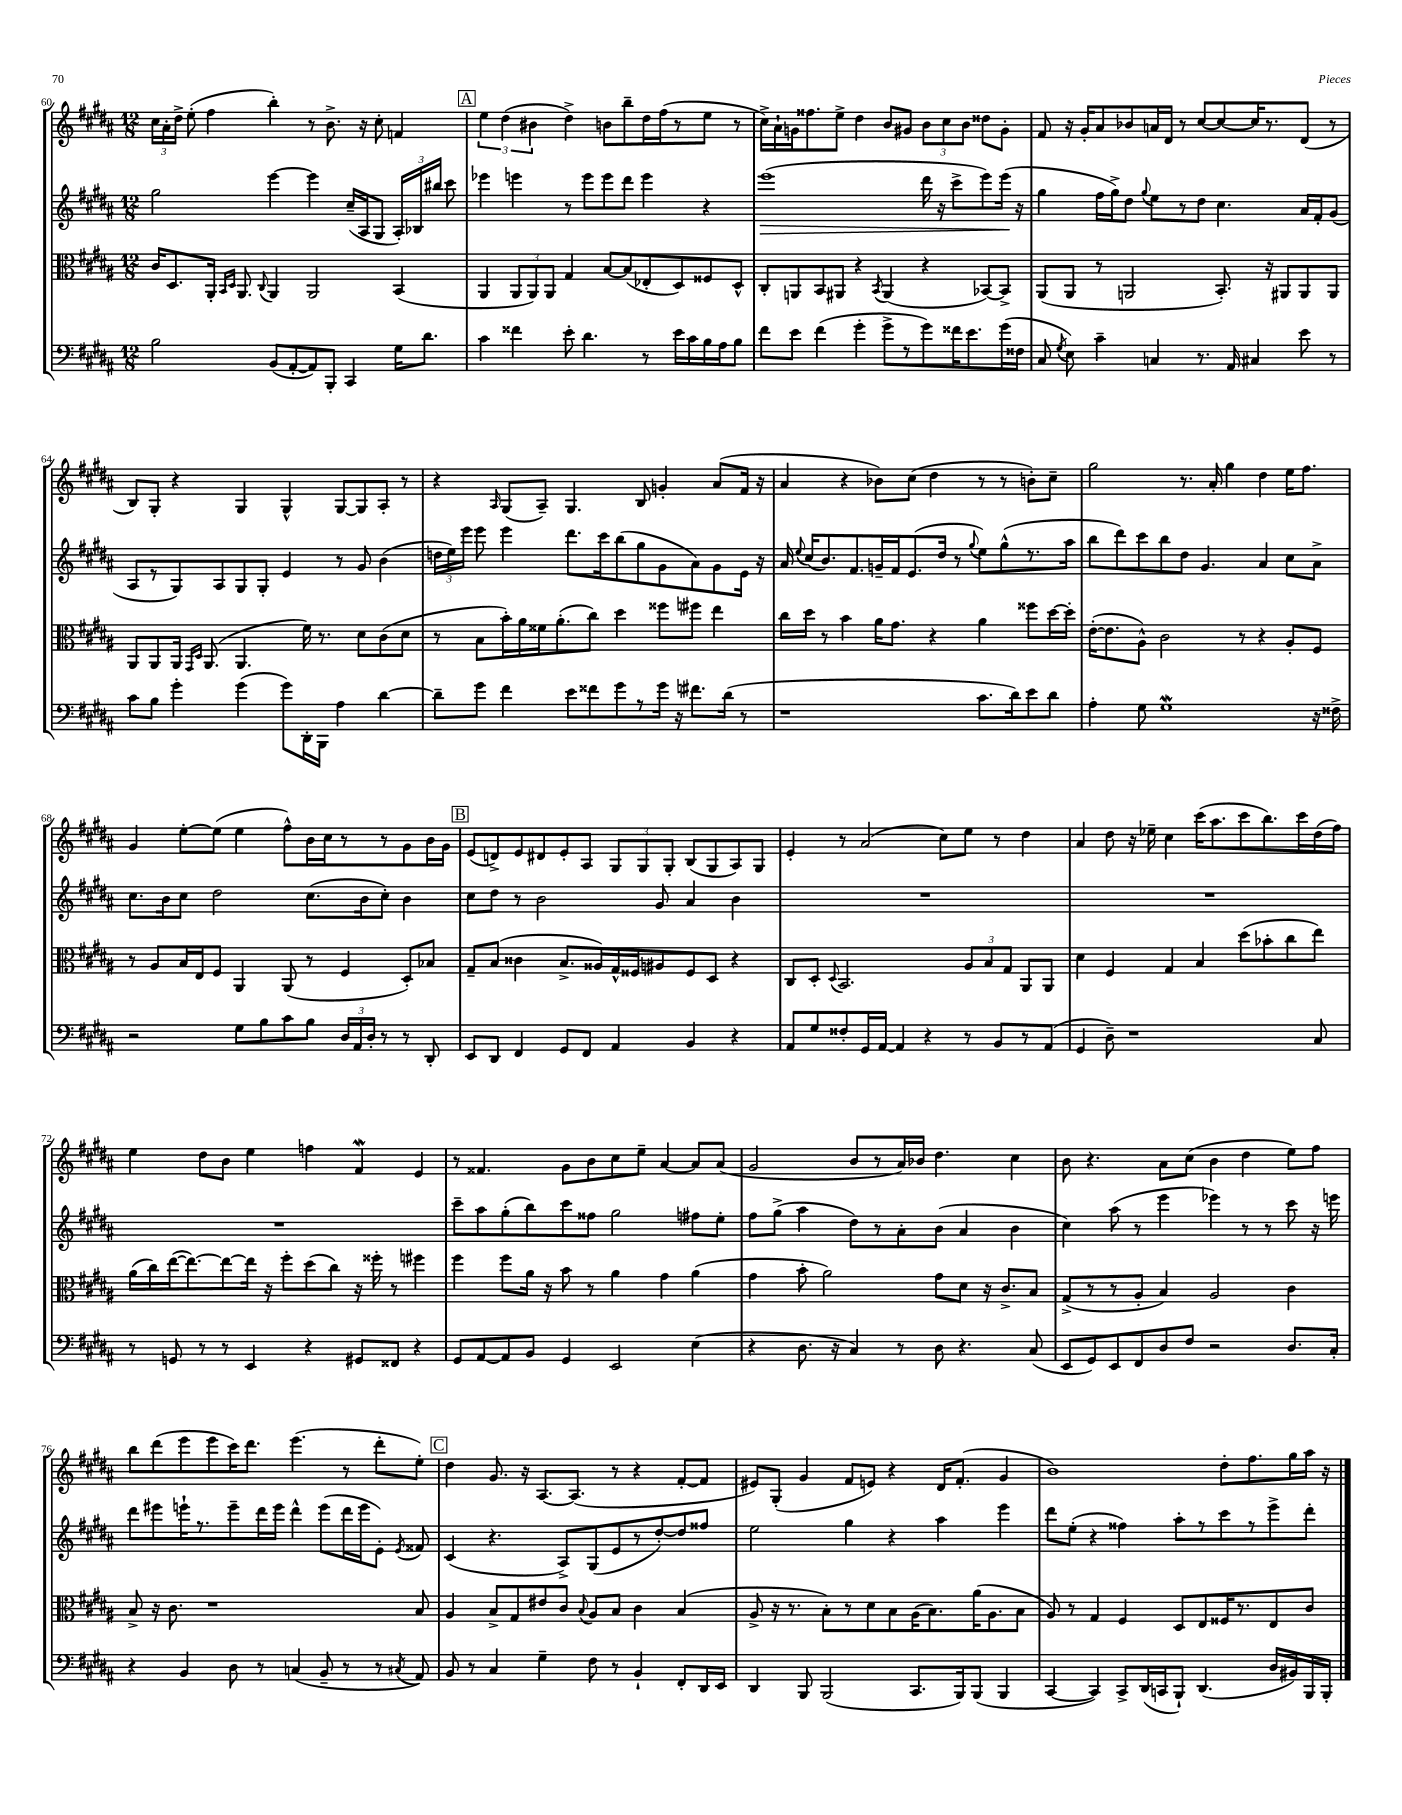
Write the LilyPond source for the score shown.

<<
\new StaffGroup <<
\new Staff = "s0" {
    \clef treble \key b \major \numericTimeSignature \time 12/8
    \autoBeamOff \tuplet 3/2 { cis''16[ ais'16-. dis''16]-> } e''8-.( fis''4 b''4-.) r8 b'8.-> r16 cis''8-. f'4 |
    \mark \markup { \box "A" } \tuplet 3/2 { e''4 dis''4( bis'4 } dis''4->) b'8[ b''8-- dis''16 fis''16( r8 e''8] r8 |
    cis''16[->) ais'16-! g'16 fisis''8. e''8]-> dis''4 b'8[ gis'8] \tuplet 3/2 { b'8[ cis''8 b'8] } disis''8[ gis'8]-. |
    fis'8 r16 gis'16[-. ais'8 bes'8 a'16 dis'16] r8 cis''8[~ cis''8~ cis''16 r8. dis'8]( r8 |
    b8[) gis8]-. r4 gis4 gis4-^ gis8[~ gis8 ais8]-. r8 |
    r4 \grace { ais16 } gis8[( ais8]--) gis4. b8 g'4-. ais'8[( fis'16] r16 |
    ais'4 r4 bes'8[) cis''8]( dis''4 r8 r8 b'8[-.) cis''8]-- |
    gis''2 r8. ais'16-. gis''4 dis''4 e''16[ fis''8.] |
    gis'4 e''8[~-. e''8]( e''4 fis''8[-^) b'16 cis''16 r8 r8 gis'8 b'16 gis'16] |
    \mark \markup { \box "B" } e'8[( d'8->) e'8 dis'8 e'8-. ais8] \tuplet 3/2 { gis8[ gis8 gis8]-. } b8[( gis8 ais8) gis8] |
    e'4-. r8 ais'2( cis''8[) e''8] r8 dis''4 |
    ais'4 dis''8 r16 ees''16-- cis''4 cis'''16[( ais''8. cis'''8 b''8.) cis'''16 dis''16( fis''16]) |
    e''4 dis''8[ b'8] e''4 f''4 fis'4\mordent e'4 |
    r8 fisis'4. gis'8[ b'8 cis''8 e''8]-- ais'4~ ais'8[ ais'8]( |
    gis'2 b'8[ r8 ais'16) bes'16] dis''4. cis''4 |
    b'8 r4. ais'8[ cis''8]( b'4 dis''4 e''8[) fis''8] |
    b''8[ dis'''8( e'''8 e'''8 cis'''16) dis'''8.] e'''4.( r8 dis'''8[-. e''8]-.) |
    \mark \markup { \box "C" } dis''4 gis'8. r16 ais8.[~ ais8.]( r8 r4 fis'8[~-. fis'8] |
    eis'8[) gis8]-.( gis'4 fis'8[ e'8]) r4 dis'16[ fis'8.]-.( gis'4 |
    b'1) dis''8[-. fis''8. gis''16 ais''16] r16 \bar "|." |
}
\new Staff = "s1" {
    \clef treble \key b \major \numericTimeSignature \time 12/8
    \autoBeamOff gis''2 e'''4~ e'''4 cis''16[--( ais16 gis8] \tuplet 3/2 { ais16[-.) bes16 bis''16] } cis'''8 |
    \mark \markup { \box "A" } ees'''4 e'''4 r8 e'''8[ e'''8 dis'''8] e'''4 r4 |
    e'''1\>( dis'''16 r16 cis'''8[-> e'''8) e'''16]\!( r16 |
    gis''4 fis''16[ gis''16->) dis''8] \appoggiatura { gis''8 } e''8[ r8 dis''8] cis''4. ais'16[ fis'16-. gis'8]( |
    ais8[ r8 gis8) ais8 gis8 gis8]-. e'4 r8 gis'8 b'4( |
    \tuplet 3/2 { d''16[ e''16) e'''16] } e'''8 e'''4 dis'''8.[ cis'''16 b''8( gis''8 gis'8 ais'8) gis'8 e'16] r16 |
    ais'16 \appoggiatura { e''8 } cis''16[( b'8.) fis'8. g'16-- fis'16 e'8.( dis''16] r8 \appoggiatura { gis''8 } e''8[) gis''8-^( r8. ais''16] |
    b''8[ dis'''8) cis'''8 b''8 dis''8] gis'4. ais'4 cis''8[ ais'8]-> |
    cis''8.[ b'16 cis''8] dis''2 cis''8.[( b'16 cis''8]-.) b'4 |
    \mark \markup { \box "B" } cis''8[ dis''8] r8 b'2 gis'8 ais'4 b'4 |
    R1. |
    R1. |
    R1. |
    cis'''8[-- ais''8 gis''8-.( b''8) cis'''8 fisis''8] gis''2 fis''8[ e''8]-. |
    fis''8[ gis''8]->( ais''4 dis''8[) r8 ais'8-. b'8]( ais'4 b'4 |
    cis''4) ais''8( r8 e'''4 ees'''4) r8 r8 cis'''8 r16 e'''16 |
    dis'''8[ eis'''8 e'''16-! r8. e'''8-- dis'''16 e'''16] dis'''4-^ e'''8[( dis'''16 e'''16 e'8]-.) \acciaccatura { e'8 } fisis'8 |
    \mark \markup { \box "C" } cis'4( r4. ais8[->) gis8( e'8 r8 dis''8~-.) dis''8 fisis''8] |
    e''2 gis''4 r4 ais''4 e'''4 |
    dis'''8[ e''8]-.( r4 fisis''4) ais''8[-. r8 cis'''8 r8 e'''8-> dis'''8]-. \bar "|." |
}
\new Staff = "s2" {
    \clef alto \key b \major \numericTimeSignature \time 12/8
    \autoBeamOff cis'16[ dis8. ais,16]-. \grace { b,16[ dis16] } ais,8. \appoggiatura { cis8 } ais,4 ais,2 b,4( |
    \mark \markup { \box "A" } ais,4 \tuplet 3/2 { ais,8[ ais,8) ais,8] } gis4 b8[~ b8( ees8-. dis8) fisis8 dis8]-^ |
    cis8[-. a,8 b,8 ais,8] r4 \acciaccatura { b,8 } ais,4( r4 bes,8[~) bes,8]-> |
    ais,8[( ais,8] r8 a,2 b,8.-.) r16 ais,8[ ais,8 ais,8] |
    ais,8[ ais,8 ais,16] \grace { gis,16[ dis16] } ais,8.( ais,4. fis'16) r8. dis'8[ cis'8( dis'8] |
    r8 b8[ b'16-.) ais'16 fisis'16 ais'8.-.( cis''8]) dis''4 fisis''8[ fis''8] e''4 |
    cis''16[ dis''16] r8 b'4 ais'16[ gis'8.] r4 ais'4 fisis''8[ dis''16~ dis''16]-. |
    e'16[~-.( e'8. ais8]-^) cis'2 r8 r4 ais8[-. fis8] |
    r8 ais8[ b16 e16 fis8] ais,4 ais,8( r8 fis4 dis8[-.) bes8] |
    \mark \markup { \box "B" } gis8[-- b8]( cisis'4 b8.[-> aisis16) gis16-^ fisis16 ais8 fisis8 dis8] r4 |
    cis8[ dis8]-. \appoggiatura { dis8 } b,2. \tuplet 3/2 { ais8[ b8 gis8] } ais,8[ ais,8] |
    dis'4 fis4 gis4 b4 dis''8[( bes'8-. cis''8 e''8]) |
    ais'16[( cis''16) e''16~( e''8.~) e''8~ e''16] r16 fis''8[-. dis''8( cis''8]) r16 fisis''16-. r8 fis''4 |
    fis''4 fis''8[ ais'16] r16 b'8 r8 ais'4 gis'4 ais'4( |
    gis'4 b'8-. ais'2) gis'8[ dis'8] r16 cis'8.[-> b8] |
    gis8[->( r8 r8 ais8]-. b4) ais2 cis'4 |
    b8-> r16 cis'8. r1 b8 |
    \mark \markup { \box "C" } ais4 b8[-> gis8 eis'8 cis'8] \appoggiatura { b8 } ais8[ b8] cis'4 b4( |
    ais8-> r16 r8. b8[-.) r8 dis'8 b8 ais16( b8.) ais'16( ais8. b8] |
    ais8) r8 gis4 fis4 dis8[ e8 fisis16 r8. e8 cis'8] \bar "|." |
}
\new Staff = "s3" {
    \clef bass \key b \major \numericTimeSignature \time 12/8
    \autoBeamOff b2 b,8[( ais,8~-. ais,8) b,,8]-. cis,4 gis16[ dis'8.] |
    \mark \markup { \box "A" } cis'4 fisis'4 e'8-. dis'4. r8 e'16[ cis'16 b16 ais16 b8] |
    fis'8[ e'8] fis'4( gis'4-. gis'8[-> r8 gis'8) fisis'16 e'8. gis'16( fisis16] |
    cis8 \acciaccatura { gis8 } e8) cis'4-- c4 r8. ais,16 cis4 e'8 r8 |
    cis'8[ b8] gis'4-. gis'4( gis'8[) dis,16-. b,,16] ais4 dis'4~ |
    dis'8[-- gis'8] fis'4 e'8[ fisis'8 gis'8 r8 gis'16] r16 fis'8.[ dis'16]( r8 |
    r1 cis'8.[ dis'16) e'8 dis'8] |
    ais4-. gis8 gis1\mordent r16 fisis16-> |
    r2 gis8[ b8 cis'8 b8] \tuplet 3/2 { dis16[ ais,16 dis16]-. } r8 r8 dis,8-. |
    \mark \markup { \box "B" } e,8[ dis,8] fis,4 gis,8[ fis,8] ais,4 b,4 r4 |
    ais,8[ gis8 fisis8-. gis,16 ais,16]~ ais,4 r4 r8 b,8[ r8 ais,8]( |
    gis,4 dis8--) r1 cis8 |
    r8 g,8 r8 r8 e,4 r4 gis,8[ fisis,8] r4 |
    gis,8[ ais,8~ ais,8 b,8] gis,4 e,2 e4( |
    r4 dis8. r16 cis4) r8 dis8 r4. cis8( |
    e,8[ gis,8) e,8 fis,8 dis8 fis8] r2 dis8.[ cis16]-. |
    r4 b,4 dis8 r8 c4( b,8-- r8 r8 \acciaccatura { cis8 } ais,8) |
    \mark \markup { \box "C" } b,8 r8 cis4 gis4-- fis8 r8 b,4-! fis,8[-. dis,16 e,16] |
    dis,4 b,,8 b,,2( cis,8.[ b,,16) b,,8]( b,,4 |
    cis,4~ cis,4) cis,8[-> dis,16( c,16 b,,8]-!) dis,4.( dis16[ bis,16) b,,16 b,,16]-. \bar "|." |
}
>>
>>
\layout { \context { \Score currentBarNumber = #60 } }
